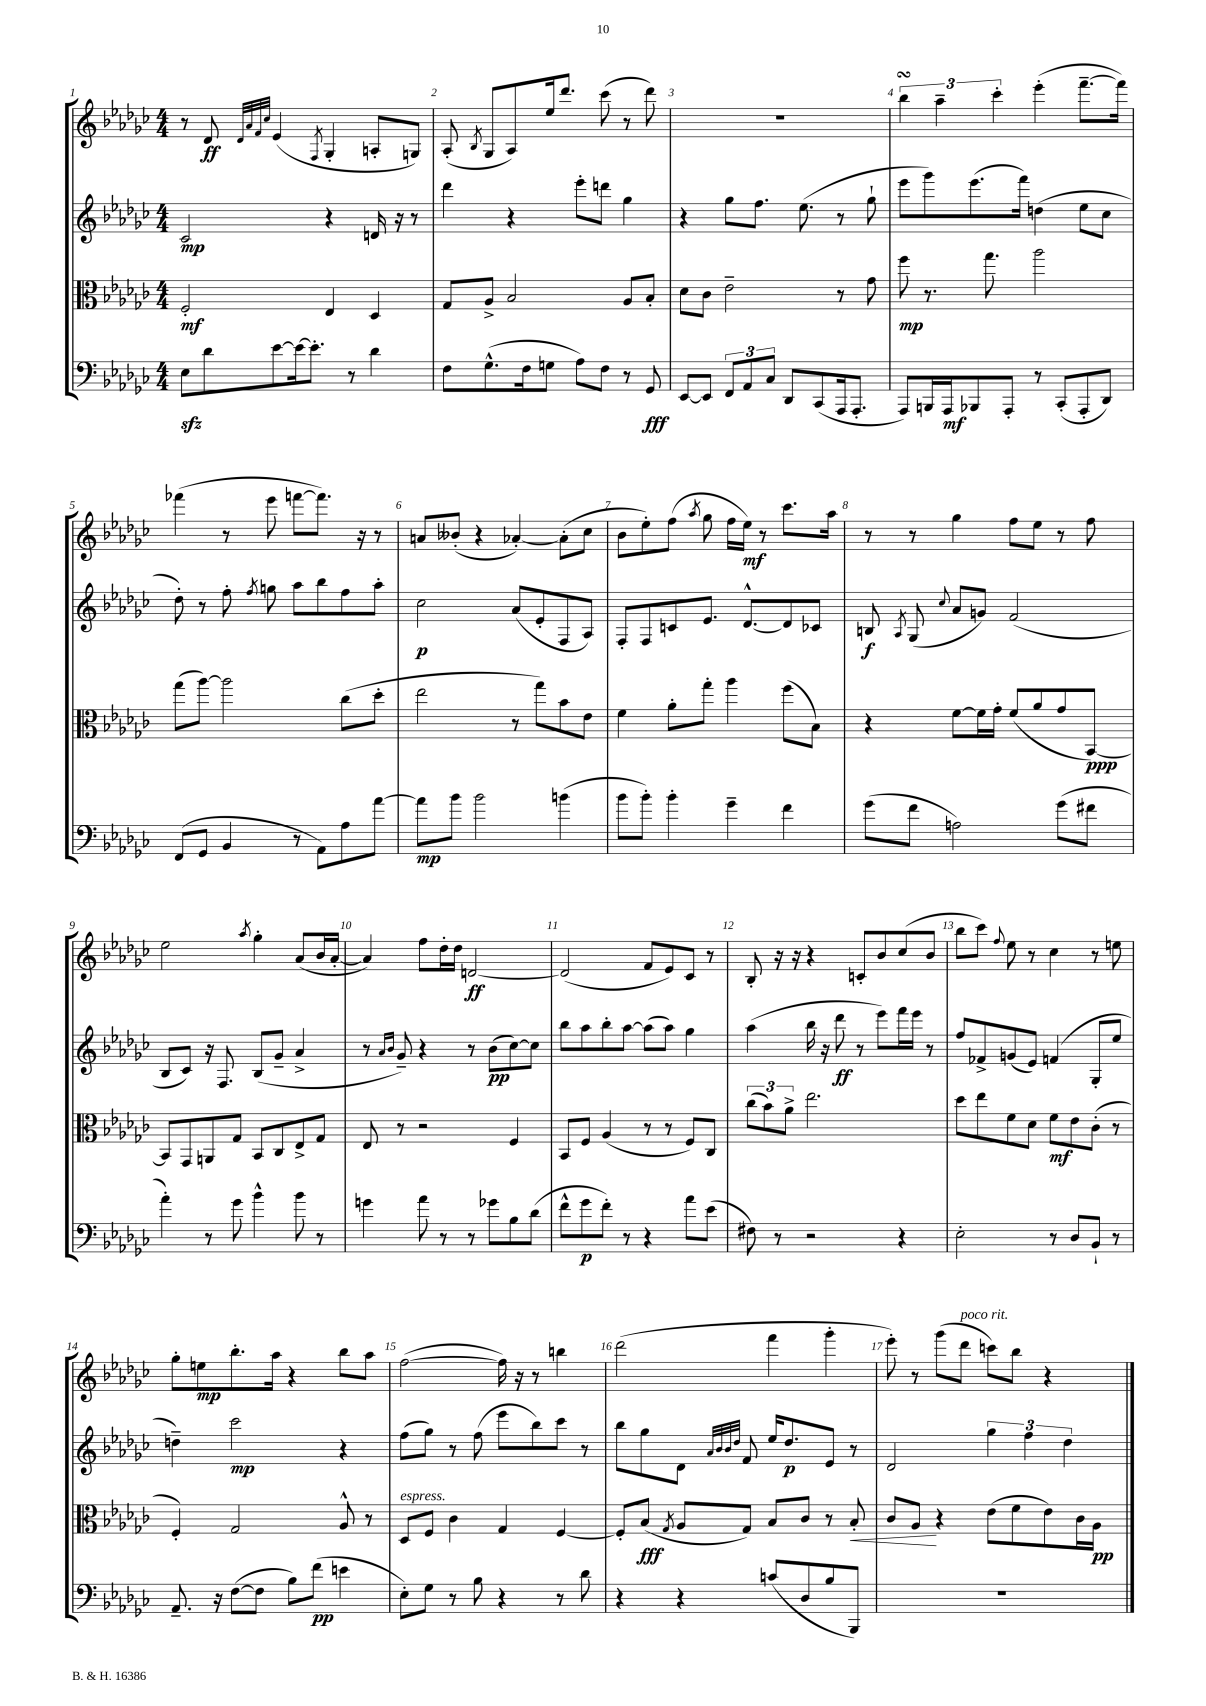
<<
\new StaffGroup <<
\new Staff = "s0" {
    \clef treble \key ges \major \numericTimeSignature \time 4/4
    \autoBeamOff r8 des'8\ff \grace { des'32[ aes'32 f'32 ces''32] } ees'4( \acciaccatura { f8 } ges4-. a8[-. g8]) |
    aes8-.( \acciaccatura { bes8 } ges8[ aes8) ees''16 des'''8.] ces'''8( r8 des'''8) |
    R1 |
    \tuplet 3/2 { bes''4\turn aes''4-- ces'''4-. } ees'''4-.( f'''8.[~-- f'''16]) |
    fes'''4( r8 ees'''8 f'''8[~ f'''8.]) r16 r8 |
    a'8[ beses'8]-.( r4 aes'4~-.) aes'8[-.( ces''8] |
    bes'8[ ees''8-.) f''8]( \acciaccatura { aes''8 } ges''8 f''16[ ees''16]\mf) r8 ces'''8.[ aes''16] |
    r8 r8 ges''4 f''8[ ees''8] r8 f''8 |
    ees''2 \acciaccatura { aes''8 } ges''4-. aes'8[( bes'16 aes'16]~-. |
    aes'4) f''8[ des''16-. des''16] d'2~\ff |
    d'2( f'8[ ees'8) ces'8] r8 |
    bes8-. r16 r16 r4 c'8[-. bes'8 ces''8( bes'8] |
    bes''8[ ces'''8]) \appoggiatura { f''8 } ees''8 r8 ces''4 r8 e''8 |
    ges''8[-. e''8\mp bes''8.-. aes''16] r4 bes''8[ aes''8] |
    f''2~( f''16) r16 r8 b''4 |
    des'''2( f'''4 ges'''4-. |
    ees'''8-.) r8 ges'''8[( des'''8]^\markup { \italic "poco rit." } c'''8[) bes''8] r4 \bar "|." |
}
\new Staff = "s1" {
    \clef treble \key ges \major \numericTimeSignature \time 4/4
    \autoBeamOff ces'2\mp r4 d'16 r16 r8 |
    des'''4 r4 ees'''8[-. d'''8] ges''4 |
    r4 ges''8[ f''8.] ees''8.( r8 ges''8-! |
    ees'''8[ ges'''8) ees'''8.( f'''16]) d''4( ees''8[ ces''8] |
    des''8-.) r8 f''8-. \acciaccatura { f''8 } g''8 aes''8[ bes''8 f''8 aes''8]-. |
    ces''2\p aes'8[( ees'8-. f8 aes8]) |
    f8[-. f8 c'8 ees'8.] des'8.[~-^ des'8 ces'8] |
    b8\f \acciaccatura { aes8 } ges8( \appoggiatura { ces''8 } aes'8[ g'8]) f'2( |
    bes8[ ces'8]) r16 f8. bes8[( ges'8]-- aes'4-> |
    r8 \grace { aes'16[ bes'16] } ges'8--) r4 r8 bes'8[\pp( ces''8~) ces''8] |
    bes''8[ aes''8 bes''8-. aes''8]~ aes''8[( aes''8]) ges''4 |
    aes''4( bes''16 r16 des'''8\ff r8 ees'''8[) f'''16 ees'''16] r8 |
    f''8[ fes'8-> g'8( ees'8]) f'4( ges8[-. ees''8] |
    d''4--) ces'''2\mp r4 |
    f''8[( ges''8]) r8 f''8( ees'''8[ bes''8) ces'''8] r8 |
    bes''8[ ges''8 des'8] \grace { aes'32[ bes'32 bes'32 des''32] } f'8 ees''16[ des''8.\p ees'8] r8 |
    des'2 \tuplet 3/2 { ges''4 f''4 des''4 } \bar "|." |
}
\new Staff = "s2" {
    \clef alto \key ges \major \numericTimeSignature \time 4/4
    \autoBeamOff f2-.\mf ees4 des4 |
    ges8[ aes8]-> bes2 aes8[ bes8]-. |
    des'8[ ces'8] ees'2-- r8 ges'8 |
    f''8\mp r8. ges''8. aes''2 |
    ges''8[( aes''8]~) aes''2 ces''8[( des''8]-. |
    ees''2 r8 ges''8[) bes'8 ees'8] |
    f'4 aes'8[-. ges''8]-. aes''4 f''8[( bes8]) |
    r4 f'8[~ f'16 ges'16]-. f'8[( aes'8 ges'8 bes,8]~\ppp) |
    bes,8[ ges,8 a,8 ges8] bes,8[ ces8 ees8-> ges8] |
    ees8 r8 r2 f4 |
    bes,8[ f8] aes4( r8 r8 f8[) ces8] |
    \tuplet 3/2 { ces''8[( bes'8) aes'8]-> } ees''2. |
    des''8[ ees''8 f'8 des'8] f'8[\mf ees'8 ces'8]-.( r8 |
    f4-.) ges2 aes8-^ r8 |
    des8[^\markup { \italic "espress." } f8] ces'4 ges4 f4~ |
    f8[-. bes8]\fff( \acciaccatura { ges8 } aes8[ ges8]) bes8[ ces'8] r8 bes8-.\< |
    ces'8[ aes8]\! r4 ees'8[( f'8 ees'8) ces'16 aes16]\pp \bar "|." |
}
\new Staff = "s3" {
    \clef bass \key ges \major \numericTimeSignature \time 4/4
    \autoBeamOff ees8[\sfz des'8 ees'8~ ees'16~ ees'8.]-. r8 des'4 |
    f8[ ges8.-^( f16 g8] aes8[) f8] r8 ges,8\fff |
    ees,8[~ ees,8] \tuplet 3/2 { f,8[ aes,8 ces8] } des,8[ ces,8( aes,,16 aes,,8.]-. |
    aes,,8[) b,,16 aes,,16\mf bes,,8 aes,,8]-. r8 ces,8[-.( aes,,8-. des,8]) |
    f,8[( ges,8] bes,4 r8 aes,8[) aes8 aes'8]~ |
    aes'8[\mp bes'8] bes'2 b'4( |
    bes'8[ bes'8]-.) bes'4-. ges'4-- f'4 |
    ges'8[( f'8] a2) ges'8[( fis'8] |
    aes'4-.) r8 ges'8 bes'4-^ bes'8 r8 |
    g'4 aes'8 r8 r8 ges'8[ bes8 des'8]( |
    f'8[-^ ges'8\p f'8]-.) r8 r4 aes'8[ ees'8]( |
    fis8) r8 r2 r4 |
    ees2-. r8 des8[ bes,8]-! r8 |
    aes,8.-- r16 f8[~( f8] bes8[) f'8]\pp( e'4 |
    ees8[-.) ges8] r8 bes8 r4 r8 des'8 |
    r4 r4 c'8[( des8 bes8 bes,,8]) |
    R1 \bar "|." |
}
>>
>>
\layout { \context { \Score \override BarNumber.break-visibility = ##(#f #t #t) barNumberVisibility = #all-bar-numbers-visible } }
